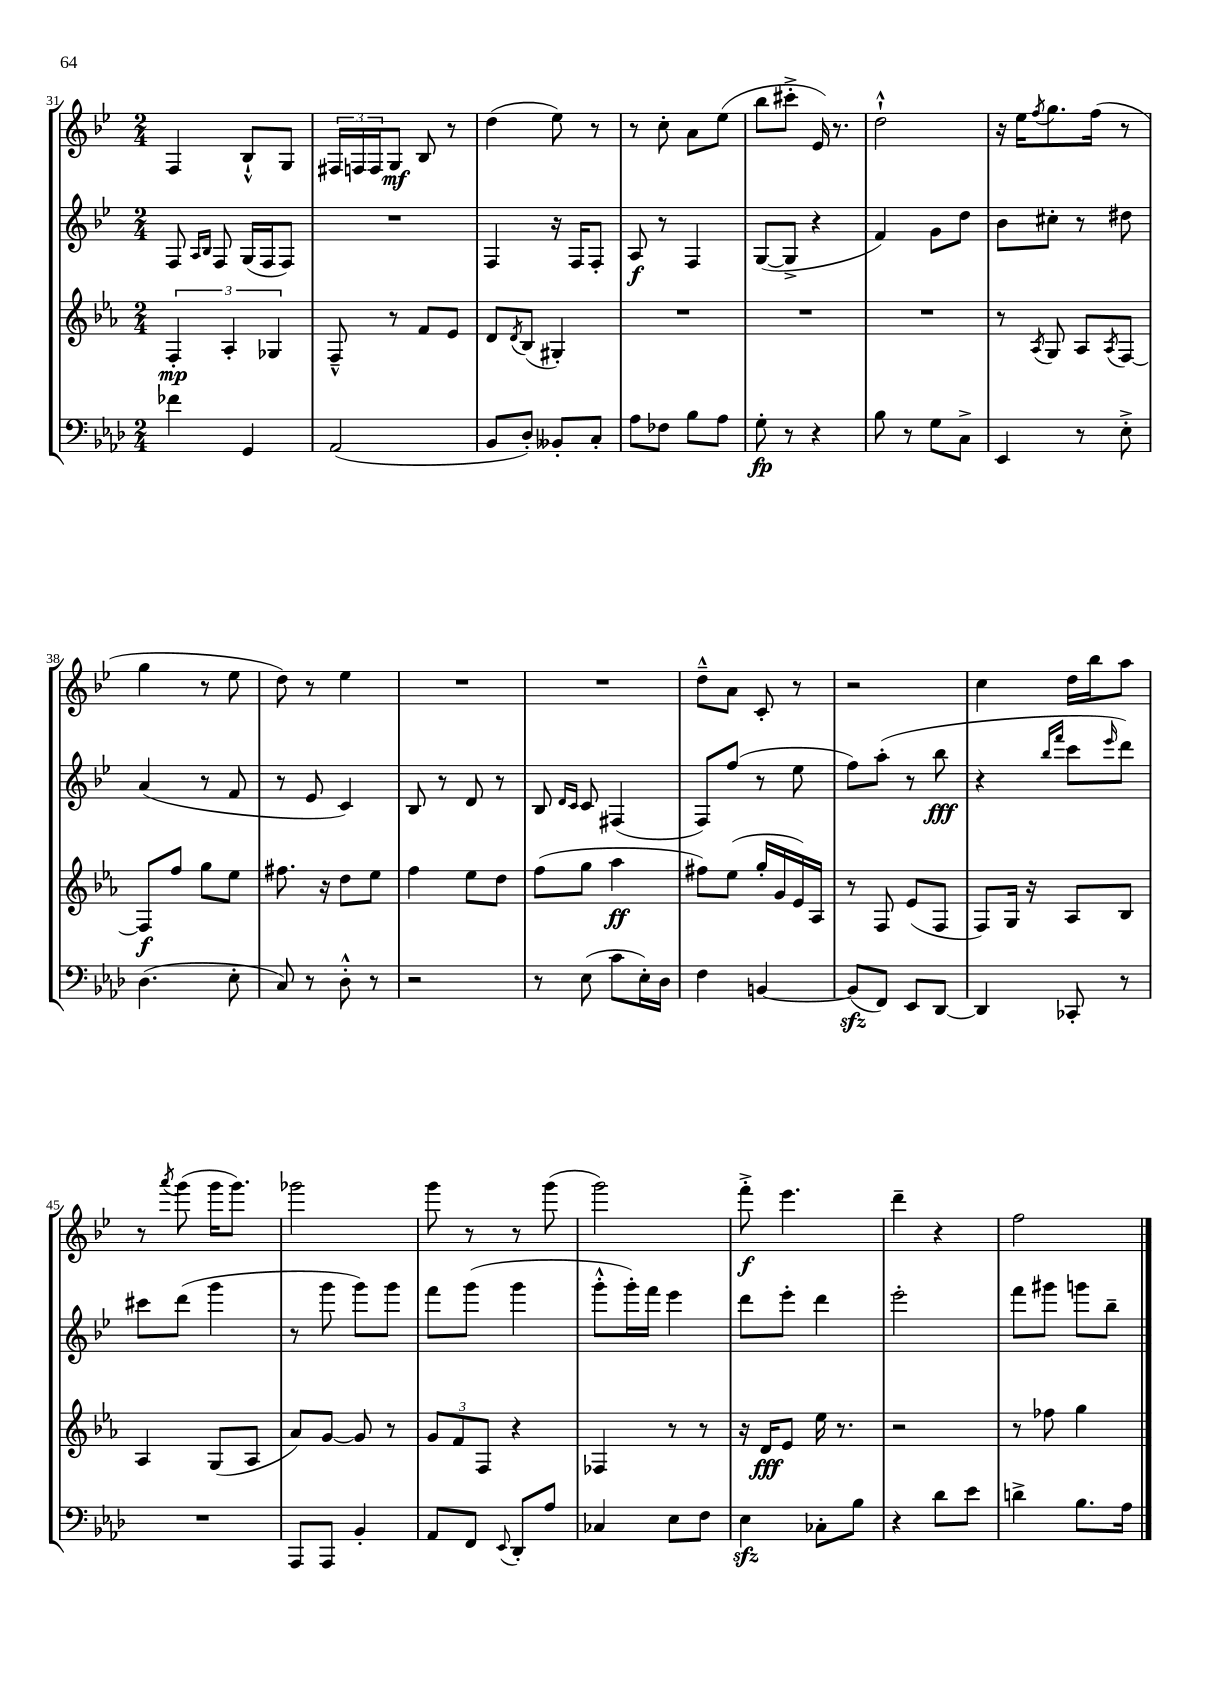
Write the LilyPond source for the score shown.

<<
\new StaffGroup <<
\new Staff = "s0" {
    \clef treble \key bes \major \numericTimeSignature \time 2/4
    f4 bes8-!-^ g8 |
    \tuplet 3/2 { fis16 f16 f16 } g8\mf bes8 r8 |
    d''4( ees''8) r8 |
    r8 c''8-. a'8 ees''8( |
    bes''8 cis'''8-.-> ees'16) r8. |
    d''2-!-^ |
    r16 ees''16 \acciaccatura { f''8 } g''8. f''16( r8 |
    g''4 r8 ees''8 |
    d''8) r8 ees''4 |
    R2 |
    R2 |
    d''8---^ a'8 c'8-. r8 |
    r2 |
    c''4 d''16 bes''16 a''8 |
    r8 \acciaccatura { a'''8 } g'''8( g'''16 g'''8.) |
    ges'''2 |
    g'''8 r8 r8 g'''8( |
    g'''2) |
    f'''8-.->\f ees'''4. |
    d'''4-- r4 |
    f''2 \bar "|." |
}
\new Staff = "s1" {
    \clef treble \key bes \major \numericTimeSignature \time 2/4
    f8 \grace { a16 bes16 } f8 g16( f16 f8) |
    R2 |
    f4 r16 f16 f8-. |
    a8\f r8 f4 |
    g8~( g8-> r4 |
    f'4) g'8 d''8 |
    bes'8 cis''8-. r8 dis''8 |
    a'4( r8 f'8 |
    r8 ees'8 c'4) |
    bes8 r8 d'8 r8 |
    bes8 \grace { d'16 c'16 } c'8 fis4( |
    f8) f''8( r8 ees''8 |
    f''8) a''8-.( r8 bes''8\fff |
    r4 \grace { bes''16 f'''16 } c'''8 \grace { ees'''16 } d'''8) |
    cis'''8 d'''8( g'''4 |
    r8 g'''8 g'''8) g'''8 |
    f'''8 g'''8( g'''4 |
    g'''8-.-^ g'''16-.) f'''16 ees'''4 |
    d'''8 ees'''8-. d'''4 |
    ees'''2-. |
    f'''8 gis'''8 g'''8 bes''8-- \bar "|." |
}
\new Staff = "s2" {
    \clef treble \key ees \major \numericTimeSignature \time 2/4
    \tuplet 3/2 { f4-.\mp aes4-. ges4 } |
    f8---^ r8 f'8 ees'8 |
    d'8 \acciaccatura { d'8 } bes8( gis4-.) |
    R2 |
    R2 |
    R2 |
    r8 \acciaccatura { aes8 } g8 aes8 \acciaccatura { aes8 } f8~ |
    f8\f f''8 g''8 ees''8 |
    fis''8. r16 d''8 ees''8 |
    f''4 ees''8 d''8 |
    f''8( g''8 aes''4\ff |
    fis''8) ees''8( g''16-. g'16 ees'16) aes16 |
    r8 f8 ees'8( f8 |
    f8) g16 r16 aes8 bes8 |
    aes4 g8( aes8 |
    aes'8) g'8~ g'8 r8 |
    \tuplet 3/2 { g'8 f'8 f8 } r4 |
    fes4 r8 r8 |
    r16 d'16\fff ees'8 ees''16 r8. |
    r2 |
    r8 fes''8 g''4 \bar "|." |
}
\new Staff = "s3" {
    \clef bass \key aes \major \numericTimeSignature \time 2/4
    fes'4 g,4 |
    aes,2( |
    bes,8 des8-.) beses,8-. c8-. |
    aes8 fes8 bes8 aes8 |
    g8-.\fp r8 r4 |
    bes8 r8 g8 c8-> |
    ees,4 r8 ees8-.-> |
    des4.( ees8-. |
    c8) r8 des8-.-^ r8 |
    r2 |
    r8 ees8( c'8 ees16-.) des16 |
    f4 b,4~ |
    b,8\sfz( f,8) ees,8 des,8~ |
    des,4 ces,8-. r8 |
    R2 |
    aes,,8 aes,,8 bes,4-. |
    aes,8 f,8 \appoggiatura { ees,8 } des,8-. aes8 |
    ces4 ees8 f8 |
    ees4\sfz ces8-. bes8 |
    r4 des'8 ees'8 |
    d'4-> bes8. aes16 \bar "|." |
}
>>
>>
\layout { \context { \Score currentBarNumber = #31 } }
